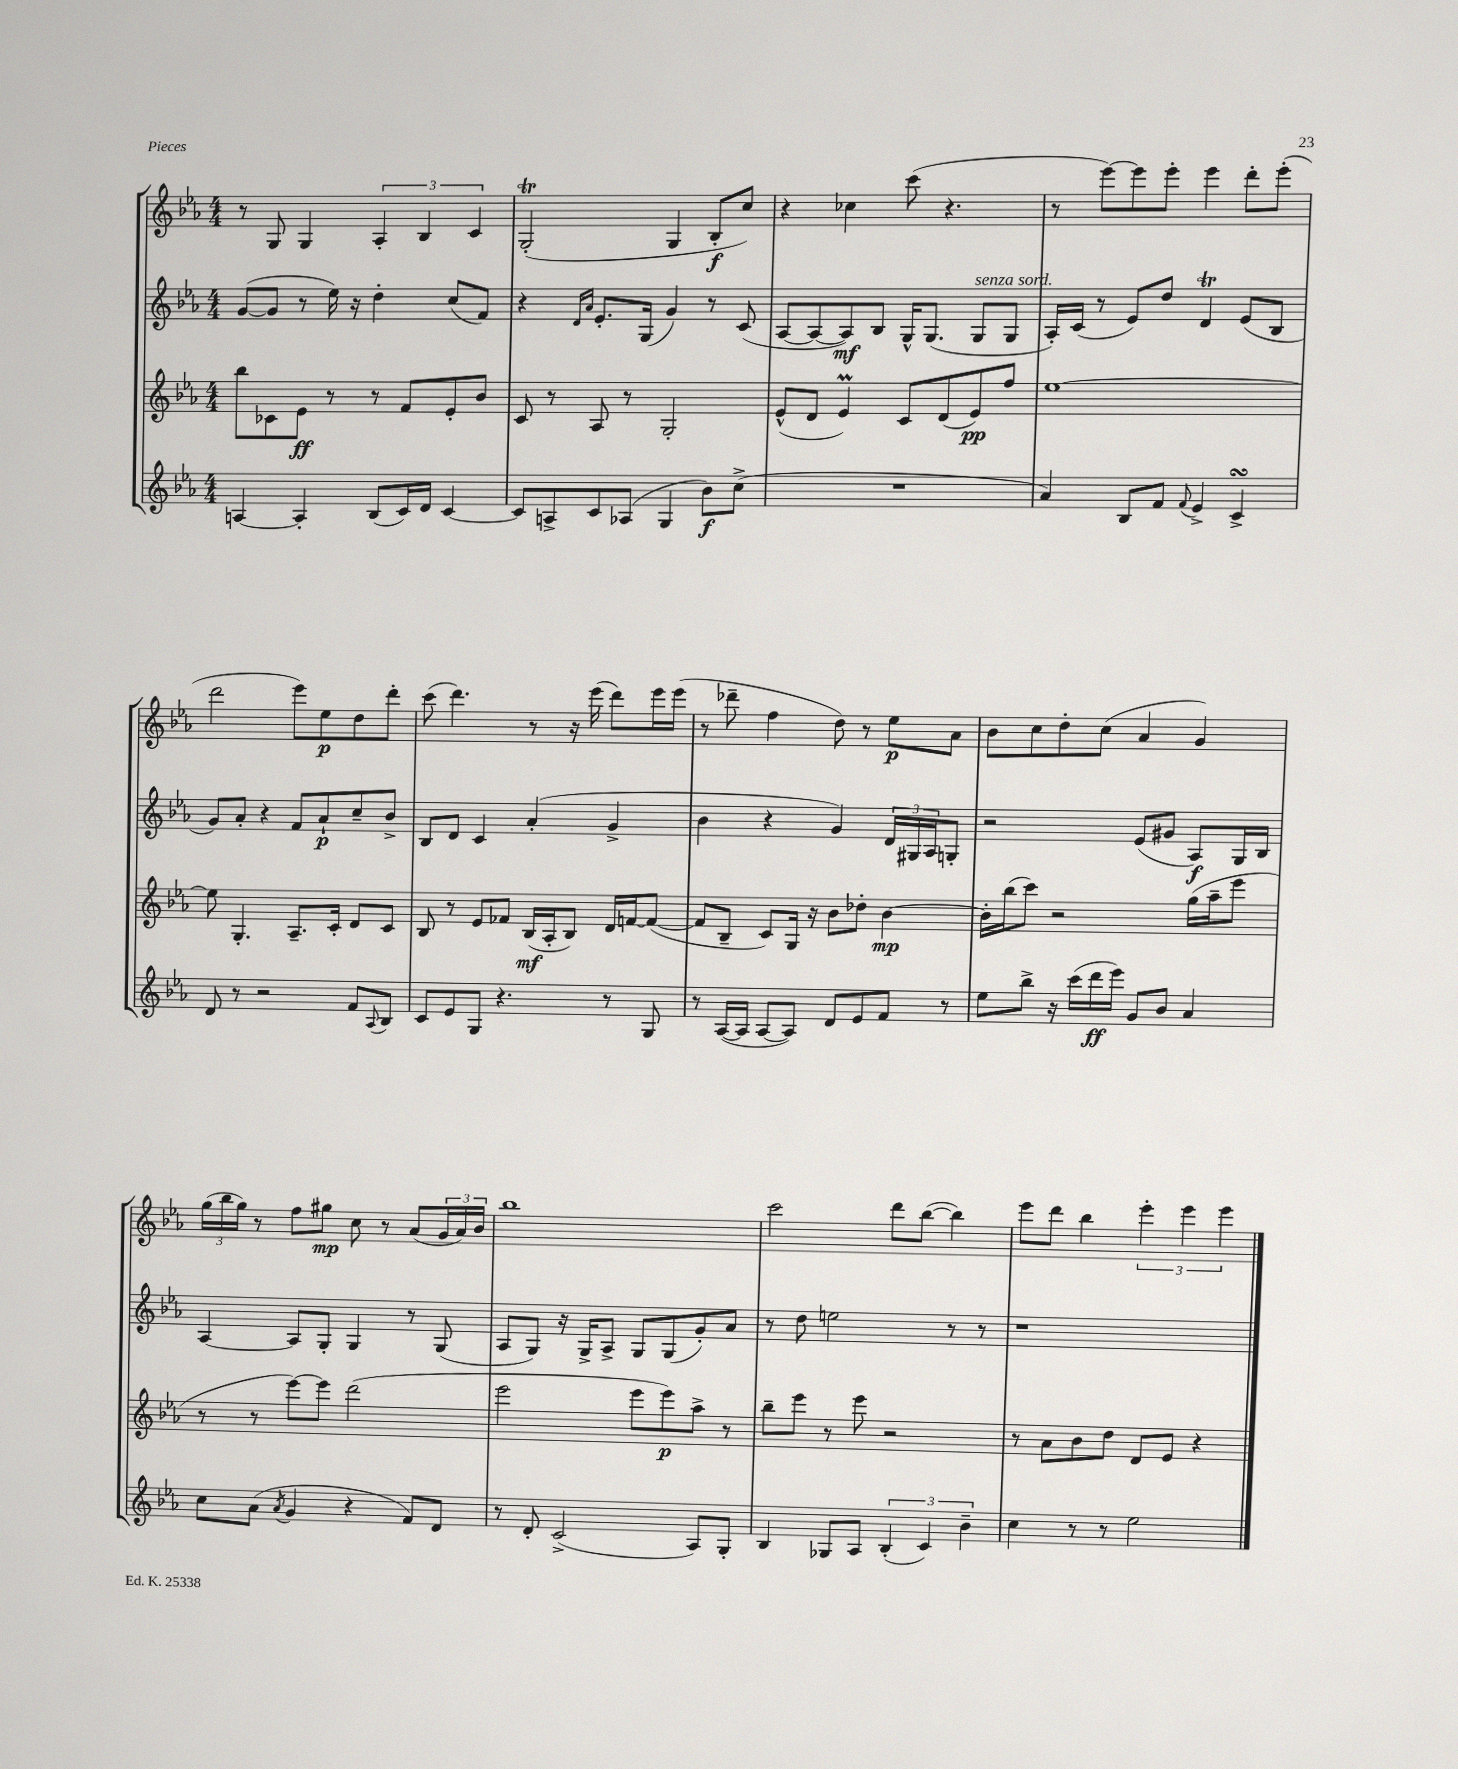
<<
\new StaffGroup <<
\new Staff = "s0" {
    \clef treble \key ees \major \numericTimeSignature \time 4/4
    r8 g8 g4 \tuplet 3/2 { aes4-. bes4 c'4 } |
    g2-.\trill( g4 bes8-.\f c''8) |
    r4 ces''4 c'''8( r4. |
    r8 ees'''8~) ees'''8 ees'''8-. ees'''4 d'''8-. ees'''8-.( |
    d'''2 ees'''8) ees''8\p d''8 d'''8-. |
    c'''8( d'''4.) r8 r16 ees'''16( d'''8) ees'''16 ees'''16( |
    r8 des'''8-- f''4 d''8) r8 ees''8\p aes'8 |
    bes'8 c''8 d''8-. c''8( aes'4 g'4) |
    \tuplet 3/2 { g''16( bes''16 g''16) } r8 f''8 gis''8\mp c''8 r8 aes'8( \tuplet 3/2 { g'16 aes'16) bes'16 } |
    bes''1 |
    c'''2 d'''8 bes''8~( bes''4) |
    ees'''8 d'''8 bes''4 \tuplet 3/2 { ees'''4-. ees'''4 ees'''4 } \bar "|." |
}
\new Staff = "s1" {
    \clef treble \key ees \major \numericTimeSignature \time 4/4
    g'8~( g'8 r8 ees''16) r16 d''4-. c''8( f'8) |
    r4 \grace { d'16 aes'16 } ees'8.-. g16( g'4) r8 c'8( |
    aes8~ aes8~ aes8\mf) bes8 g16-^ g8.( g8^\markup { \italic "senza sord." } g8 |
    aes16-.) c'16( r8 ees'8) d''8 d'4\trill ees'8( bes8 |
    g'8) aes'8-. r4 f'8 aes'8-!\p c''8-- bes'8-> |
    bes8 d'8 c'4 aes'4-.( g'4-> |
    bes'4 r4 g'4) \tuplet 3/2 { d'16 gis16 aes16 } g8-. |
    r2 ees'8( gis'8 aes8\f) g16 bes16 |
    aes4~ aes8 g8-. g4 r8 g8( |
    aes8 g8) r16 g16-> aes8-> g8 g8( g'8-.) aes'8 |
    r8 d''8 e''2 r8 r8 |
    r1 \bar "|." |
}
\new Staff = "s2" {
    \clef treble \key ees \major \numericTimeSignature \time 4/4
    bes''8 ces'8 ees'8\ff r8 r8 f'8 ees'8-. bes'8 |
    c'8 r8 aes8 r8 g2-. |
    ees'8-^( d'8 ees'4\prall) c'8 d'8( ees'8\pp) f''8 |
    ees''1~ |
    ees''8 g4.-. aes8.-- c'16-. d'8 c'8 |
    bes8 r8 ees'8 fes'8 bes16\mf( aes16-. bes8) d'16 f'16~ f'8~( |
    f'8 bes8-- c'8) g16 r16 bes'8 des''8-. bes'4~\mp |
    bes'16-. bes''16( c'''8) r2 g''16( aes''16-- ees'''8 |
    r8 r8 ees'''8~) ees'''8 d'''2( |
    ees'''2 ees'''8 ees'''8\p) aes''8-> r8 |
    bes''8-- ees'''8 r8 ees'''8 r2 |
    r8 aes'8 bes'8 d''8 d'8 ees'8 r4 \bar "|." |
}
\new Staff = "s3" {
    \clef treble \key ees \major \numericTimeSignature \time 4/4
    a4~ a4-. bes8( c'16) d'16 c'4~ |
    c'8 a8-> c'8 aes8( g4 bes'8\f) c''8->( |
    R1 |
    aes'4) bes8 f'8 \appoggiatura { f'8 } ees'4-> c'4->\turn |
    d'8 r8 r2 f'8 \appoggiatura { aes8 } bes8 |
    c'8 ees'8 g8 r4. r8 g8 |
    r8 aes16~( aes16 aes8~ aes8) d'8 ees'8 f'8 r8 |
    ees''8 bes''8-> r16 c'''16( d'''16\ff ees'''16) g'8 bes'8 aes'4 |
    c''8 aes'8( \acciaccatura { aes'8 } g'4 r4 f'8) d'8 |
    r8 d'8-. c'2->( aes8) g8-. |
    bes4 ges8 aes8 \tuplet 3/2 { bes4-.( c'4) bes'4-- } |
    c''4 r8 r8 ees''2 \bar "|." |
}
>>
>>
\layout { \context { \Score \remove "Bar_number_engraver" } }
